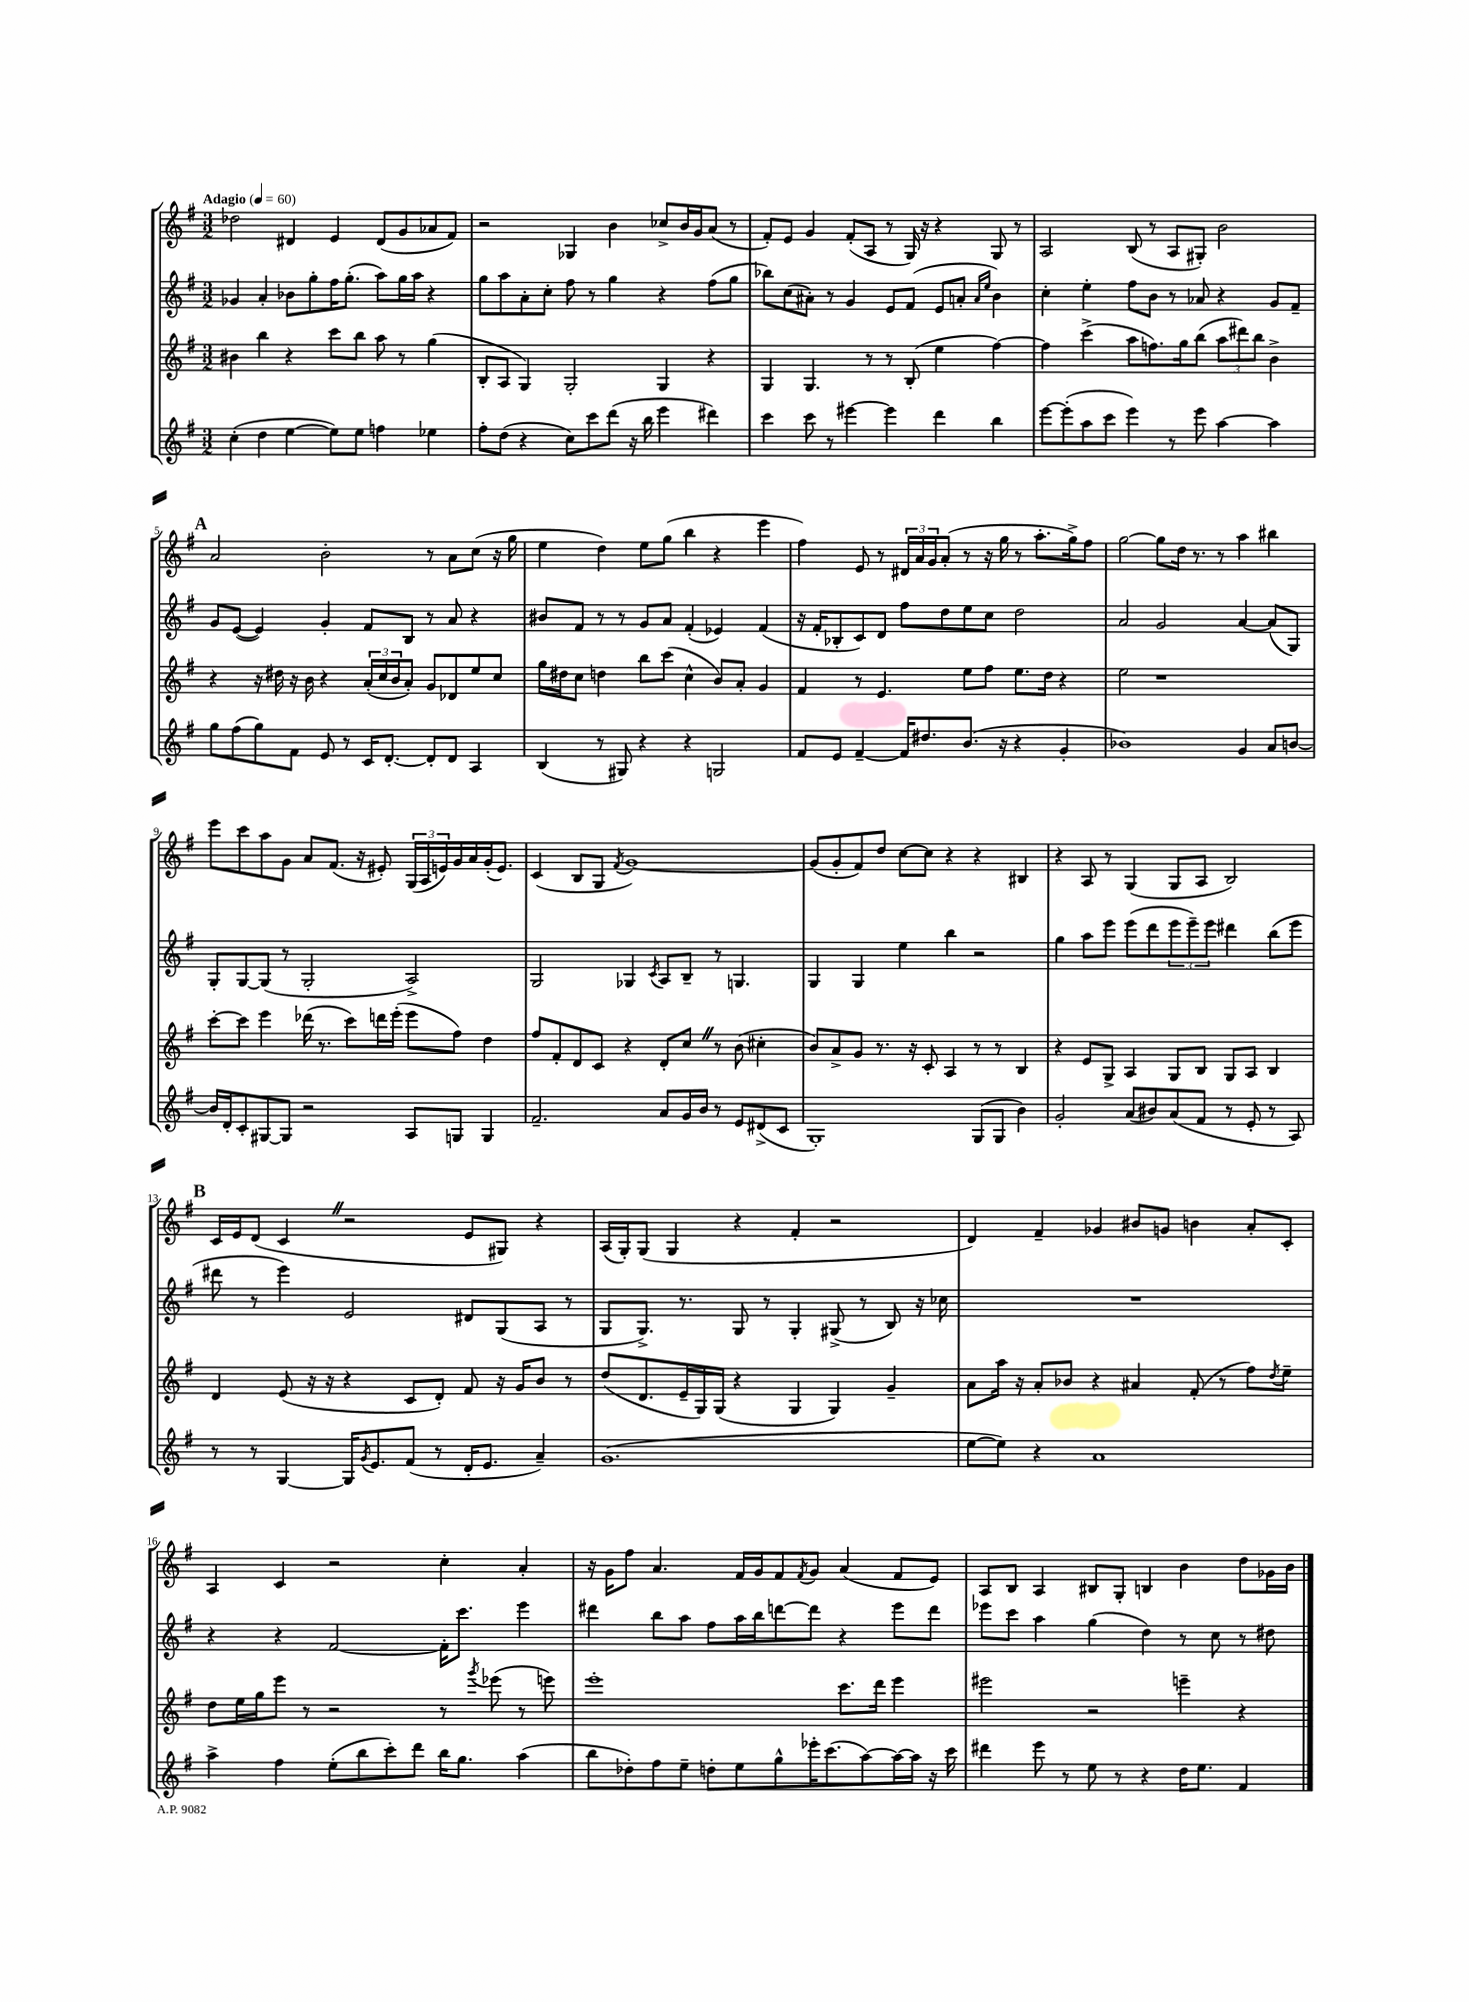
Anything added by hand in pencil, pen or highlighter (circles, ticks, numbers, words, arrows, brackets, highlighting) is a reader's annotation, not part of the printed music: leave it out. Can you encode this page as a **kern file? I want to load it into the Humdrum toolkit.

**kern	**kern	**kern	**kern
*part4	*part3	*part2	*part1
*staff4	*staff3	*staff2	*staff1
*clefG2	*clefG2	*clefG2	*clefG2
*k[f#]	*k[f#]	*k[f#]	*k[f#]
*M3/2	*M3/2	*M3/2	*M3/2
*MM60	*MM60	*MM60	*MM60
=1	=1	=1	=1
!	!	!	!LO:TX:a:B:t=Adagio
(4cc'\	4b#X\	4g-X/	2dd-X\
4dd\	4bb\	4a'/	.
[4ee\	4r	8b-X\L	4d#X/
.	.	8gg'\	.
8ee\L])	8ccc\L	16ff#\K	4e/
.	.	(8.gg'\J	.
8ee\J	8bb\J	.	.
4ffn\	8aa\	8aa\L)	(8d#/L
.	8r	16gg\L	8g/
.	.	16aa\JJ	.
4ee-X\	(4gg\	4r	8a-X/
.	.	.	8f#/J)
=2	=2	=2	=2
8ff#'\L	8B'/L	8gg\L	2r
(8dd\J	8A/J	8aa\	.
4r	4G/)	8a'\	.
.	.	8cc'\J	.
8cc\L)	2G'/	8ff#\	4G-X/
8ccc\	.	8r	.
(8ddd\J	.	4gg\	4b\
16r	.	.	.
16bb\	.	.	.
4eee\	4G/	4r	8cc-X^/L
.	.	.	16b/L
.	.	.	16g/J
4ddd#X\)	4r	(8ff#\L	(8a/J
.	.	8gg\J	8r
=3	=3	=3	=3
4ccc\	4G/	8bb-X\L)	8f#'/L)
.	.	(8cc\	8e/J
8ccc\	4.G/	8a#X'\J)	4g/
8r	.	8r	.
[4eee#X\	.	4g/	(8f#'/L
.	8r	.	8A/J
4eee#\]	8r	8e/L	8r
.	(8B'/	(8f#/J	16G/)
.	.	.	16r
4ddd\	4ee\	8e/L	4r
.	.	8an'/J	.
.	.	16qqa/LL	.
.	.	16qqee/JJ	.
4bb\	[4ff#\)	4b\)	8G/
.	.	.	8r
=4	=4	=4	=4
[8eee\L	4ff#\]	4cc'\	2A/
(8eee'\]	.	.	.
8aa\	(4ccc^\	4ee'\	.
8ccc\J	.	.	.
4eee\)	8aa\L	8ff#\L	(8B/
.	8.ffn\)	8b\J	8r
8r	.	8r	8A/L
.	16gg\k	.	.
8eee\	(8bb\J	8a-X/	8G#X'/J)
[4aa\	12aa\L	4r	2b\
.	12ddd#X\)	.	.
.	12bb\J	.	.
4aa\]	4b^\	8g/L	.
.	.	8f#~/J	.
!!LO:LB:g=z
!!LO:REH:place=s1:t=A
=5	=5	=5	=5
8gg\L	4r	8g/L	2a/
(8ff#\	.	([8e/J	.
8gg\)	16r	4e/])	.
.	16dd#X\	.	.
8f#\J	16r	.	.
.	16b\	.	.
8e/	4r	4g'/	2b'\
8r	.	.	.
16c/KL	(24a'/LL	8f#/L	.
.	24cc/	.	.
[8.d'/J	.	.	.
.	24b/J	.	.
.	8a'/J)	8B/J	.
8d'/L]	8g/L	8r	8r
8d/J	8d-X/	8a/	8a\L
4A/	8ee/	4r	(8cc\J
.	8cc/J	.	16r
.	.	.	16gg\
=6	=6	=6	=6
(4B/	16gg\LL	8b#X/L	4ee\
.	16dd#X\J	.	.
.	8cc\J	8f#/J	.
8r	4ddn\	8r	4dd\)
8G#X/)	.	8r	.
4r	8bb\L	8g/L	8ee\L
.	(8ccc\J	8a/J	(8gg\J
4r	4cc^^\	(4f#'/	4bb\
2Gn/	8b/L)	4e-X/)	4r
.	8a'/J	.	.
.	4g/	(4f#/	4eee\
=7	=7	=7	=7
8f#/L	4f#/	16r	4ff#\)
.	.	16f#'/KL	.
8e/J	.	8B-X'/	.
[4f#~/	8r	8c/)	8e/
.	4.e/	8d/J	8r
16f#/KL]	.	8ff#\L	24d#X/LL
.	.	.	24a/
8.dd#X/	.	.	.
.	.	.	24g/J
.	.	8dd\	(8a'/J
(8.b/J	8ee\L	8ee\	8r
.	8ff#\J	8cc\J	16r
16r	.	.	16gg\
4r	8.ee\L	2dd\	8r
.	.	.	8.aa'\L
.	16dd\Jk	.	.
4g'/	4r	.	.
.	.	.	16gg^\k)
.	.	.	8ff#\J
=8	=8	=8	=8
1b-X)	2ee\	2a/	[2gg\
.	1r	2g/	8gg\L]
.	.	.	16dd\Jk
.	.	.	8.r
.	.	.	8r
4g/	.	[4a/	4aa\
8a/L	.	(8a/L]	4bb#X\
[8bn/J	.	8G/J)	.
!!LO:LB:g=z
=9	=9	=9	=9
16b/LL]	[8ccc'\L	8G'/L	8eee\L
16d'/J	.	.	.
8c'/	8ccc\J]	[8G/	8ccc\
[8G#X/	4eee\	(8G/J]	8aa\
8G#/J]	.	8r	8g\J
2r	(16ddd-X\	2G'/	8a/L
.	8.r	.	.
.	.	.	(8.f#/J
.	8ccc\L)	.	.
.	.	.	16r
.	16dddn\L	.	8e#X'/)
.	(16eee'\JJ	.	.
8A/L	8eee\L	2A^/)	(24G/LL
.	.	.	24A/
.	.	.	24en/)
8Gn/J	8ff#\J)	.	16g/
.	.	.	16a/
4G/	4dd\	.	(16g'/J
.	.	.	8.e/J)
=10	=10	=10	=10
2.f#~/	8ff#/L	2G/	(4c/
.	8f#'/	.	.
.	8d/	.	8B/L
.	8c/J	.	8G/J
.	.	.	8qf#/
.	4r	4G-X/	[1g)
.	.	8qc/	.
8a/L	8d'/L	8A/L	.
16g/L	8ccZ/J	8B~/J	.
16b/JJ	.	.	.
8r	8r	8r	.
8e/L	(8b\	4.Gn/	.
(8d#X^/	4cc#X'\	.	.
8c/J	.	.	.
=11	=11	=11	=11
1G')	8b/L)	4G/	(8g/L]
.	8a^/	.	8g'/
.	8g/J	4G/	8f#/)
.	8.r	.	8dd/J
.	.	4ee\	[8cc\L
.	16r	.	.
.	8c'/	.	8cc\J]
.	4A/	4bb\	4r
(8G/L	8r	2r	4r
8G/J	8r	.	.
4b\)	4B/	.	4B#X/
=12	=12	=12	=12
2g'/	4r	4gg\	4r
.	8e/L	8aa\L	8A/
.	8G^/J	8eee\J	8r
(8a/L	4A/	(8eee\L	(4G/
8b#X/)	.	8ddd\	.
(8a/	8G/L	12eee\	8G/L
.	.	12eee~\)	.
8f#/J	8B/J	.	8A/J
.	.	12eee\J	.
8r	8G/L	4ddd#X\	2B/)
8e'/	8A/J	.	.
8r	4B/	(8bb\L	.
8A/)	.	8eee\J	.
!!LO:LB:g=z
!!LO:REH:place=s1:t=B
=13	=13	=13	=13
8r	4d/	8ddd#X\	16c/LL
.	.	.	16e/J
8r	.	8r	(8d/J
[4G/	(8e/	4eee\)	4cZ/
.	16r	.	.
.	16r	.	.
16G/KL]	4r	2e/	2r
8qg/	.	.	.
8.e/	.	.	.
(8f#/J	8c/L	.	.
8r	8d'/J)	.	.
16d'/KL	8f#/	8d#X/L	8e/L
8.e/J	.	.	.
.	16r	(8G/	8G#X/J)
.	16g/KL	.	.
4a~/)	8b/J	8A/J	4r
.	8r	8r	.
=14	=14	=14	=14
(1.g	(8dd/L	8G/L	(16A/LL
.	.	.	16G'/J)
.	8.d/	8.G^/J)	(8G/J
.	.	.	4G/
.	16e~/L	8.r	.
.	16G/)	.	.
.	(16G/JJ	.	.
.	4r	8G/	4r
.	.	8r	.
.	4G/	4G'/	4f#'/
.	4G/)	(8G#X^/	2r
.	.	8r	.
.	4g~/	8B/)	.
.	.	16r	.
.	.	16cc-X\	.
=15	=15	=15	=15
[8ee\L	8a\L	1.r	4d/)
8ee\J])	16aa\Jk	.	.
.	16r	.	.
4r	8a'/L	.	4f#~/
.	8b-X/J	.	.
1a	4r	.	4g-X/
.	4a#X/	.	8b#X/L
.	.	.	8gn/J
.	(8f#'/	.	4bn\
.	8r	.	.
.	8ff#\L)	.	8a'/L
.	8qdd/	.	.
.	8ee~\J	.	8c'/J
!!LO:LB:g=z
=16	=16	=16	=16
4aa^\	8dd\L	4r	4A/
.	16ee\L	.	.
.	16gg\J	.	.
4ff#\	8eee\J	4r	4c/
.	8r	.	.
(8ee'\L	2r	[2f#/	2r
8bb\	.	.	.
8ccc'\)	.	.	.
8ddd\J	.	.	.
16bb\KL	8r	16f#'\KL]	4cc'\
8.gg\J	.	8.ccc\J	.
.	8qggg/	.	.
.	(8eee-X\	.	.
(4aa\	8r	4eee\	4a'/
.	8eeen\)	.	.
=17	=17	=17	=17
8bb\L	1eee'	4ddd#X\	16r
.	.	.	16g\KL
8dd-X'\)	.	.	8ff#\J
8ff#\	.	8bb\L	4.a/
8ee~\J	.	8aa\J	.
8ddn'\L	.	8ff#\L	.
8ee\	.	16aa\L	16f#/LL
.	.	16bb\J	16g/J
8gg^^\	.	[8dddn\	8f#/
.	.	.	8qf#/
16eee-X'\K	.	8ddd\J]	8g/J
(8.ccc\	.	.	.
.	8.ccc\L	4r	(4a/
[8aa\)	.	.	.
.	16ddd\Jk	.	.
16aa\L_	4eee\	8eee\L	8f#/L
16aa\JJ]	.	.	.
16r	.	8ddd\J	8e/J)
16ccc\	.	.	.
=18	=18	=18	=18
4ddd#X\	2eee#X\	8eee-X\L	8A/L
.	.	8ccc\J	8B/J
8eee\	.	4aa\	4A/
8r	.	.	.
8ee\	2r	(4gg\	8B#X/L
8r	.	.	8G'/J
4r	.	4dd\)	4Bn/
16dd\KL	4eeen~\	8r	4b\
8.ee\J	.	.	.
.	.	8cc\	.
4f#/	4r	8r	8dd\L
.	.	8dd#X\	16g-X\L
.	.	.	16b\JJ
==	==	==	==
*-	*-	*-	*-
